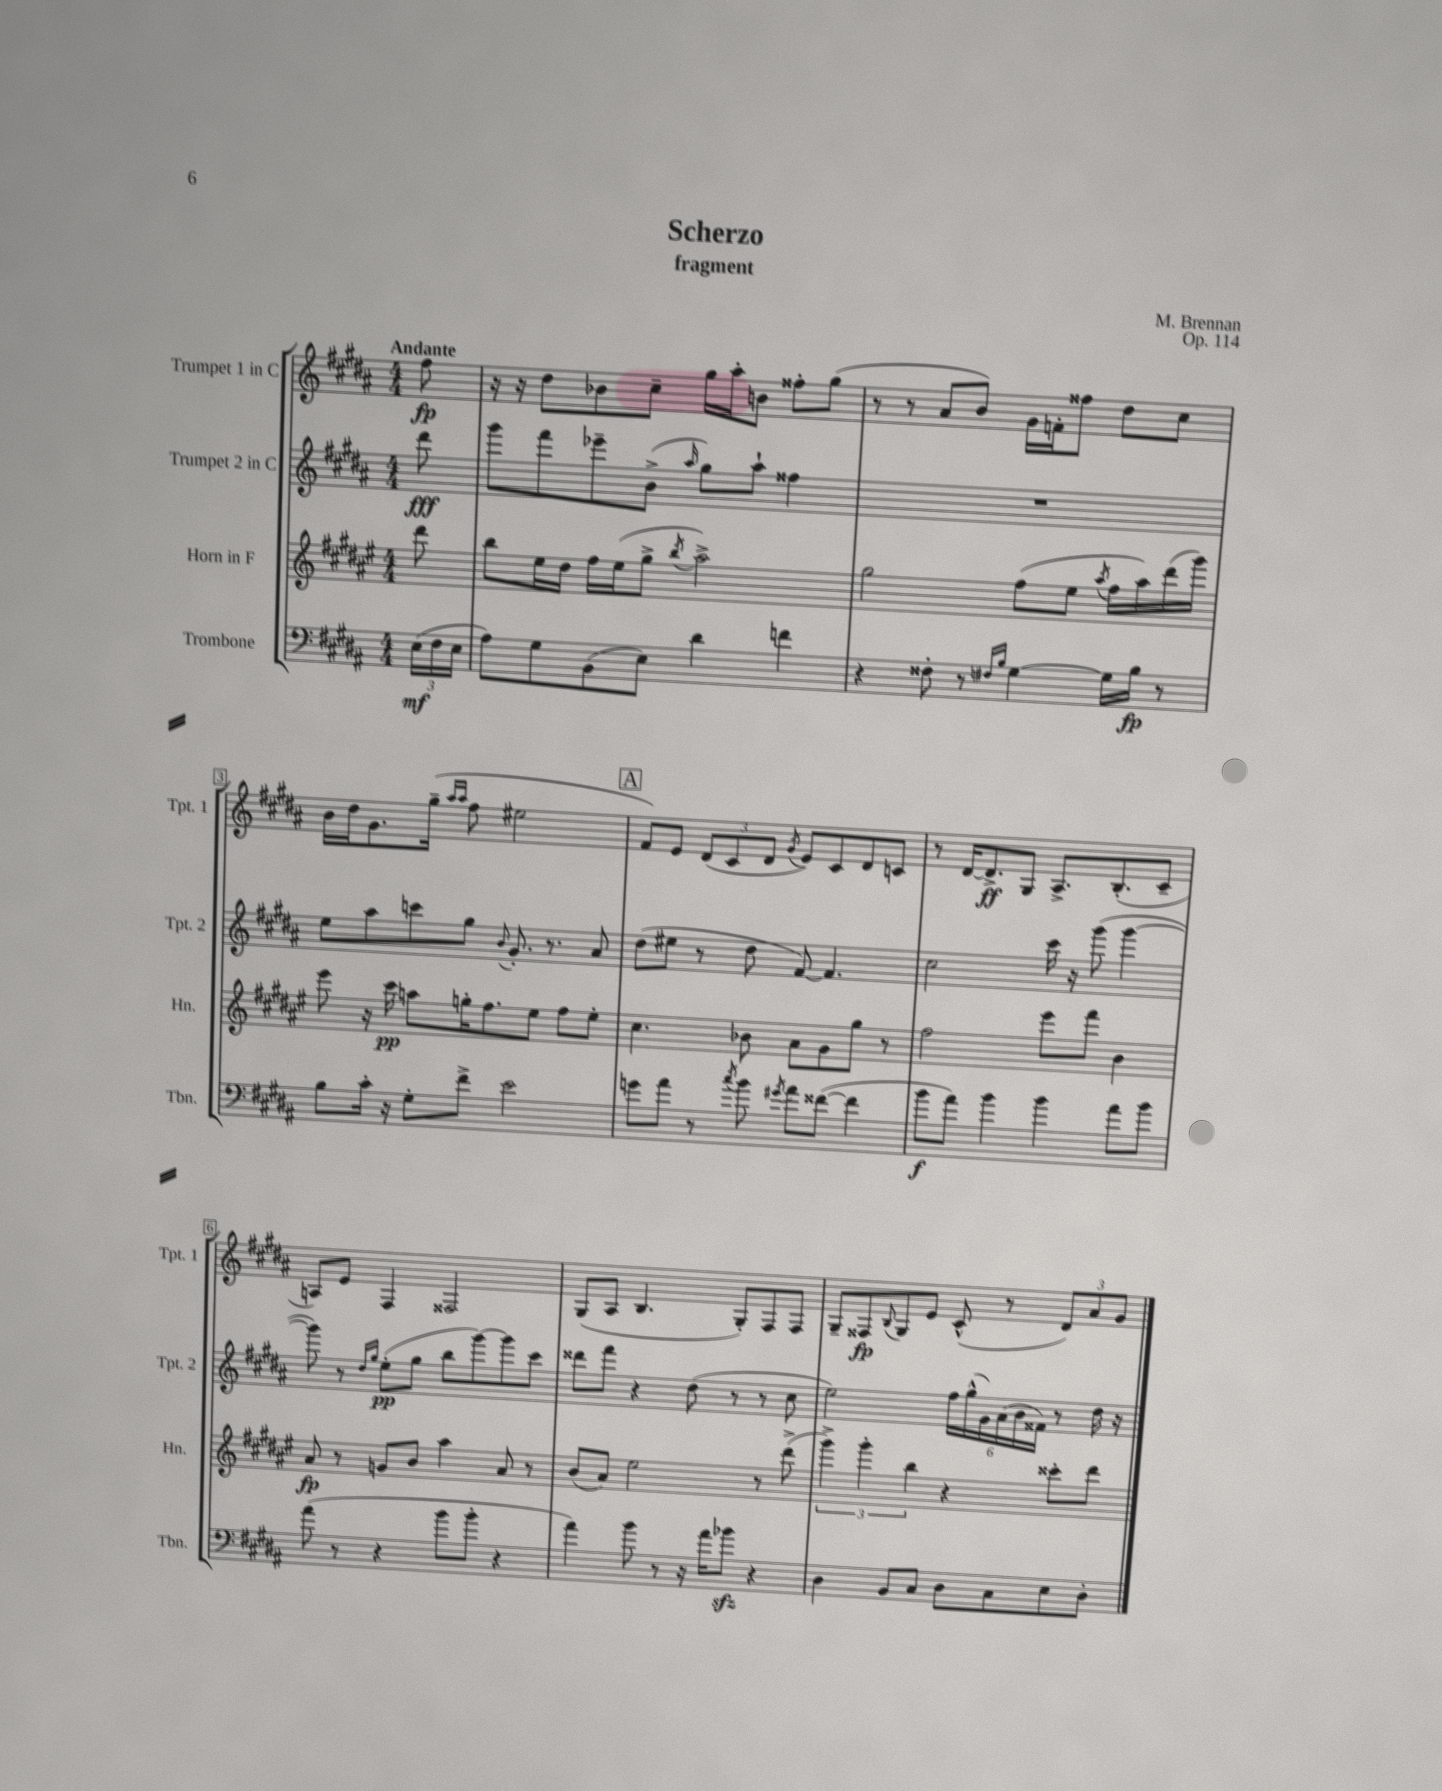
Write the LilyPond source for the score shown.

\header { title = "Scherzo" composer = "M. Brennan" subtitle = "fragment" opus = "Op. 114" }
<<
\new StaffGroup <<
\new Staff = "s0" \with { instrumentName = "Trumpet 1 in C" shortInstrumentName = "Tpt. 1" } {
    \clef treble \key b \major \numericTimeSignature \time 4/4 \partial 8 \tempo "Andante"
    fis''8\fp |
    r16 r16 dis''8 bes'8 cis''8-- gis''16 ais''16-. b'8 fisis''8-. gis''8( |
    r8 r8 ais'8 b'8) gis'16 f'16-. fisis''8 dis''8 cis''8 |
    b'16 dis''16 gis'8. gis''16--( \grace { ais''16 ais''16 } fis''8 eis''2 |
    \mark \markup { \box "A" } fis'8) e'8 \tuplet 3/2 { dis'8( cis'8 dis'8 } \acciaccatura { gis'8 } e'8) cis'8 dis'8 c'8 |
    r8 dis'16~ dis'8.->\ff gis8 ais8.-> b8.-.( cis'8-- |
    a8) e'8 fis4 fisis2 |
    gis8( ais8 b4. gis8-.) fis8 fis8 |
    gis8-- fisis8\fp \appoggiatura { b8 } gis8 e'8 cis'8-^( r8 \tuplet 3/2 { dis'8) ais'8 gis'8 } \bar "|." |
}
\new Staff = "s1" \with { instrumentName = "Trumpet 2 in C" shortInstrumentName = "Tpt. 2" } {
    \clef treble \key b \major \numericTimeSignature \time 4/4 \partial 8
    dis'''8\fff |
    gis'''8 fis'''8 ees'''8-- b'8->( \grace { ais''16 } gis''8) ais''8-! fisis''4 |
    R1 |
    e''8 ais''8 c'''8 gis''8 \appoggiatura { b'8 } gis'8.-. r8. ais'8 |
    \mark \markup { \box "A" } dis''8( eis''8 r8 dis''8 fis'8~) fis'4. |
    cis''2 cis'''16 r16 gis'''8( gis'''4~ |
    gis'''8) r8 \grace { dis''16 gis''16 } e''8-.\pp( gis''8 b''8 gis'''8~) gis'''8 cis'''8 |
    disis'''8 fis'''8 r4 dis''8( r8 r8 cis''8 |
    e''2) \tuplet 6/4 { fis''16 gis''16-^( gis'16) ais'16( b'16 fisis'16) } r8 dis''16 r16 \bar "|." |
}
\new Staff = "s2" \with { instrumentName = "Horn in F" shortInstrumentName = "Hn." } {
    \clef treble \key fis \major \numericTimeSignature \time 4/4 \partial 8
    dis'''8 |
    b''8 eis''16 dis''16 fis''16 eis''16( gis''8-> \acciaccatura { b''8 } ais''2->) |
    gis''2 fis''8( eis''8 \acciaccatura { ais''8 } fis''16 ais''16) dis'''16( gis'''16) |
    eis'''8 r16 cis'''16\pp a''8 g''16-. fis''8. eis''8 fis''8 eis''8-. |
    \mark \markup { \box "A" } cis''4. bes'8 ais'8 gis'8 gis''8 r8 |
    fis''2 eis'''8 fis'''8 b'4 |
    ais'8\fp r8 g'8 b'8 ais''4 ais'8 r8 |
    b'8( ais'8) eis''2 r8 dis'''8->( |
    \tuplet 3/2 { gis'''4->) gis'''4-. b''4 } r4 cisis'''8-. dis'''8 \bar "|." |
}
\new Staff = "s3" \with { instrumentName = "Trombone" shortInstrumentName = "Tbn." } {
    \clef bass \key b \major \numericTimeSignature \time 4/4 \partial 8
    \tuplet 3/2 { e16\mf( fis16 e16 } |
    ais8) gis8 b,8( e8) dis'4 f'4 |
    r4 fisis8-. r8 \grace { fis16 b16 } gis4~ gis16 b16\fp r8 |
    b8 cis'16-. r16 gis8-. fis'8-> e'2 |
    \mark \markup { \box "A" } g'8 ais'8 r8 \acciaccatura { cis''8 } b'8 \acciaccatura { gis'8 } ais'8 fisis'8~( fisis'4 |
    b'8\f ais'8) b'4 b'4 ais'8 b'8 |
    ais'8( r8 r4 b'8 b'8-. r4 |
    ais'4) b'8 r8 r16 ais'16 bes'8\sfz r4 |
    dis4 b,8 cis8 dis8 cis8 e8 dis8-. \bar "|." |
}
>>
>>
\layout { \context { \Score \override BarNumber.stencil = #(make-stencil-boxer 0.1 0.3 ly:text-interface::print) } }
